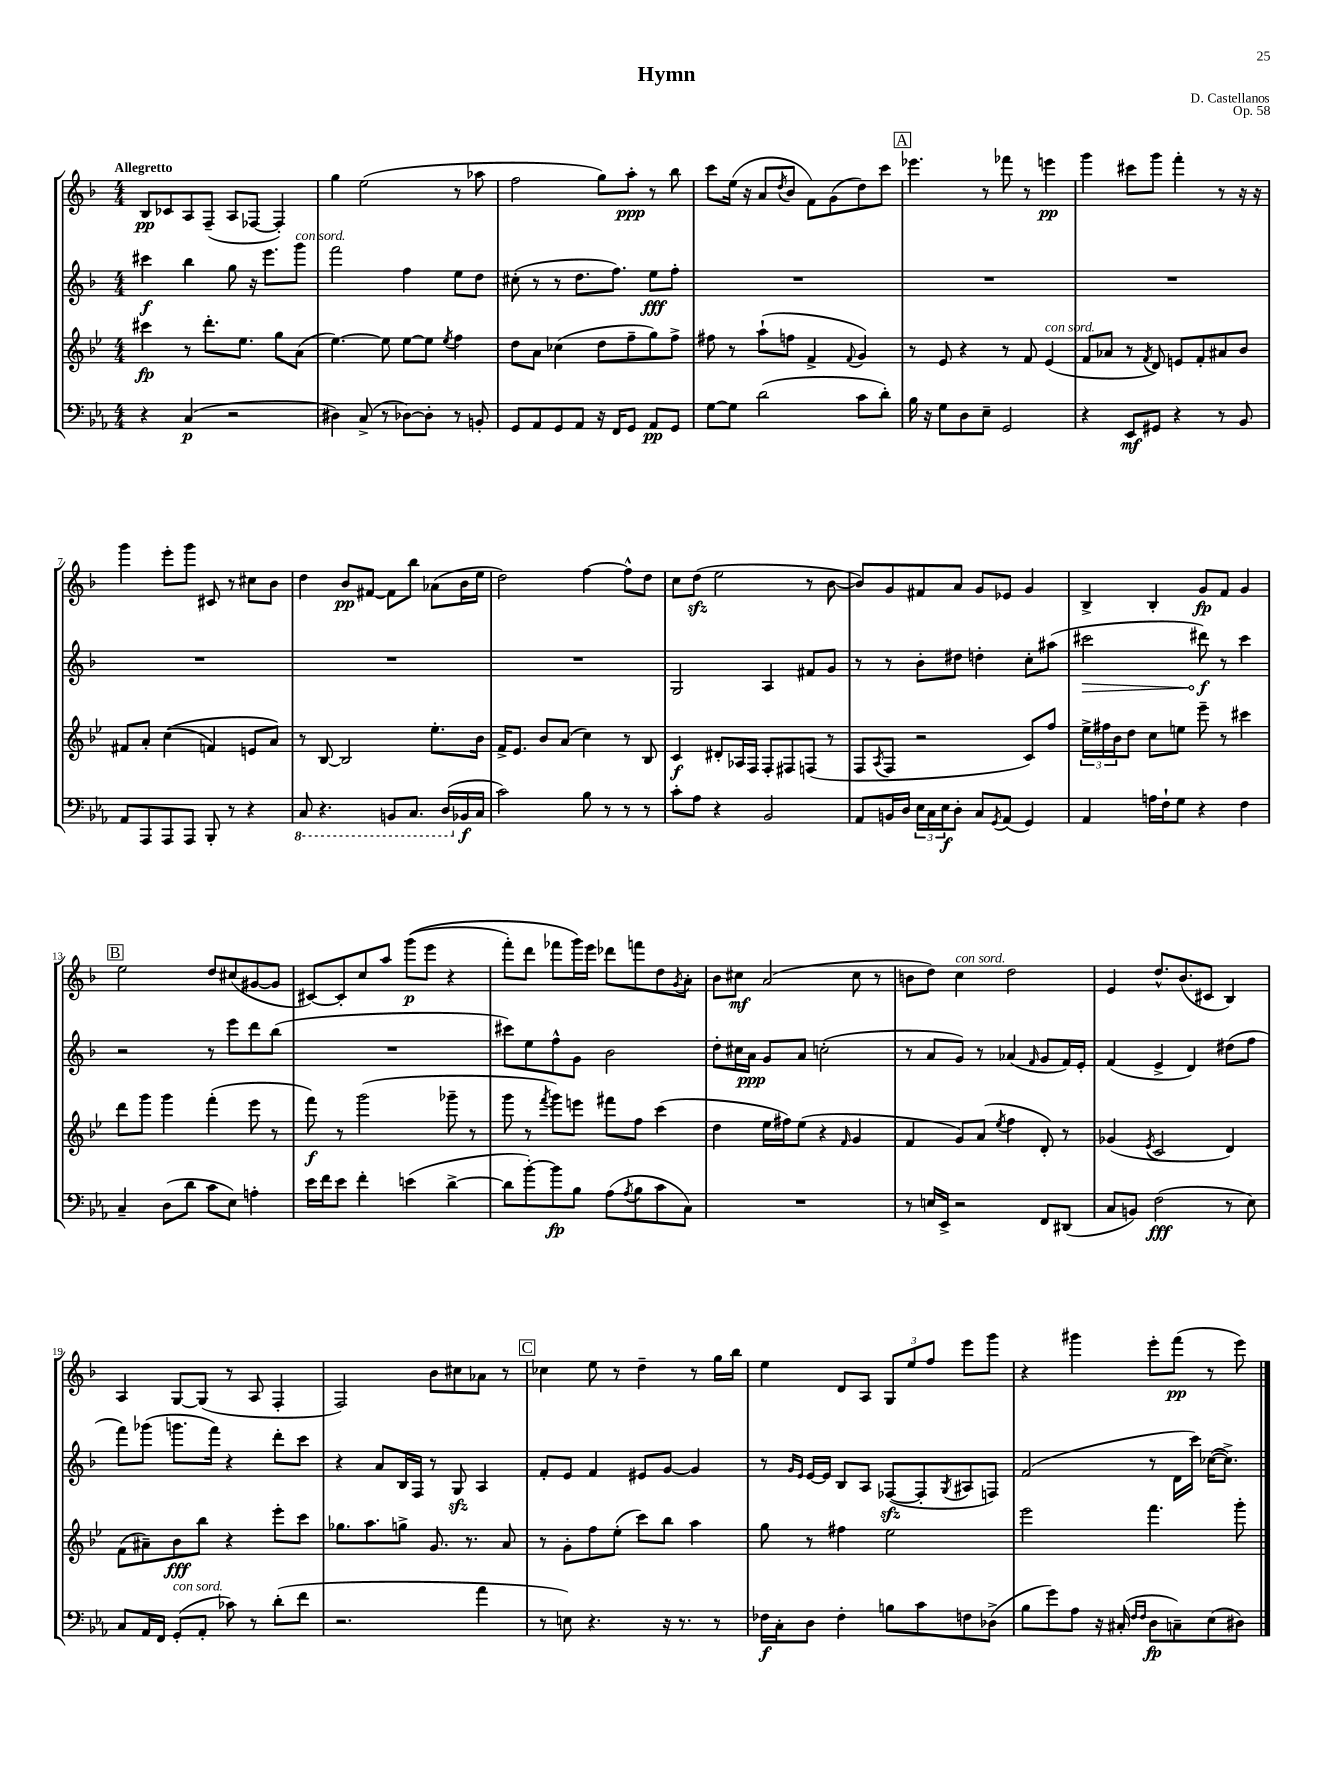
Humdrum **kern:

**kern	**kern	**kern	**kern
*staff4	*staff3	*staff2	*staff1
*clefF4	*clefG2	*clefG2	*clefG2
*k[b-e-a-]	*k[b-e-]	*k[b-]	*k[b-]
*M4/4	*M4/4	*M4/4	*M4/4
4r	4ccc#\	4ccc#\	8B-/L
.	.	.	8c-/
(4C/	8r	4bb-\	8A/
.	8.ddd'\L	.	(8F~/J
2r	.	8gg\	8A/L
.	8.ee-\J	.	.
.	.	16r	[8F-/J
.	.	8.eee\L	.
.	8gg\L	.	4F-'/])
.	(8a\J	8ggg\J	.
=	=	=	=
4D#\)	[4.ee-\)	2fff\	4gg\
(8C^/	.	.	(2ee\
8r	8ee-\]	.	.
[8D-\L)	[8ee-\L	4ff\	.
8D-'\]J	8ee-\]J	.	.
.	8qee-/	.	.
8r	4ff\	8ee\L	8r
8BB'/	.	8dd\J	8aa-\
=	=	=	=
8GG/L	8dd\L	(8cc#'\	2ff\
8AA-/	8a\J	8r	.
8GG/	(4cc-\	8r	.
8AA-/J	.	8.dd\L	.
16r	8dd\L	.	8gg\L)
16FF/LK	.	8.ff\J)	.
8GG/J	8ff~\	.	8aa'\J
8AA-/L	8gg\)	8ee\L	8r
8GG/J	8ff^\J	8ff'\J	8bb-\
=	=	=	=
[8G\L	8ff#\	1r	8ccc\L
8G\]J	8r	.	(16ee\Jk
.	.	.	16r
(2d\	(8aa`\L	.	8a/L
.	.	.	8qdd/
.	8ff\J	.	8b-/J
.	4f^/	.	8f\L)
.	.	.	(8g\
.	8qqf/	.	.
8c\L	4g/)	.	8dd\)
8d'\J)	.	.	8ccc\J
=	=	=	=
16B-\	8r	1r	4.eee-\
16r	.	.	.
8G\L	8e-/	.	.
8D\	4r	.	.
8E-~\J	.	.	8r
2GG/	8r	.	8fff-\
.	8f/	.	8r
.	(4e-/	.	4eee\
=	=	=	=
4r	8f/L	1r	4ggg\
.	8a-/J	.	.
8EE-/L	8r	.	8ccc#\L
.	8qf/	.	.
8GG#/J	8d/)	.	8ggg\J
4r	8e/L	.	4fff'\
.	8f'/	.	.
8r	8a#/	.	8r
8BB-/	8b-/J	.	16r
.	.	.	16r
=	=	=	=
8AA-/L	8f#/L	1r	4ggg\
8AAA-/	8a'/J	.	.
8AAA-/	&((4cc\	.	8eee'\L
8AAA-/J	.	.	8ggg\J
8BBB-'/	4f/)	.	8c#/
8r	.	.	8r
4r	8e/L	.	8cc#\L
.	8a/J&)	.	8b-\J
=	=	=	=
8CC/	8r	1r	4dd\
4.r	[8B-/	.	.
.	2B-/]	.	8b-/L
.	.	.	[8f#/J
8BBB/L	.	.	8f#\]L
8.CC/J	.	.	8bb-\J
.	8.ee-'\L	.	(8a-\L
(16DD/LL	.	.	.
16BB-/	.	.	16b-\L
16C/JJ	16b-\Jk	.	16ee\JJ
=	=	=	=
2c\)	16f^/LK	1r	2dd\)
.	8.e-/J	.	.
.	8b-/L	.	.
.	(8a/J	.	.
8B-\	4cc\)	.	[4ff\
8r	.	.	.
8r	8r	.	8ff^^\]L
8r	8B-/	.	8dd\J
=	=	=	=
8c'\L	4c/	2G/	8cc\L
8A-\J	.	.	(8dd\J
4r	8d#'/L	.	2ee\
.	16A-/L	.	.
.	16F/JJ	.	.
2BB-/	8F'/L	4A/	.
.	8F#/	.	.
.	(8F/J	8f#/L	8r
.	8r	8g/J	[8b-\
=	=	=	=
8AA-/L	8F/L	8r	8b-/]L)
.	8qA/	.	.
16BB/L	8F/J	8r	8g/
16D/JJ	.	.	.
24E-\LL	2r	8b-'\L	8f#/
24C\	.	.	.
24E-\J	.	.	.
8D'\J	.	8dd#\J	8a/J
8C/L	.	4dd'\	8g/L
8qGG/	.	.	.
(8AA-/J	.	.	8e-/J
4GG/)	8c/L)	8cc'\L	4g/
.	8ff/J	(8aa#\J	.
=	=	=	=
4AA-/	24ee-^\LL	2ccc#\	4B-^/
.	24ff#\	.	.
.	24b-\J	.	.
.	8dd\J	.	.
16A\LL	8cc\L	.	4B-'/
16F`\J	.	.	.
8G\J	8ee\J	.	.
4r	8eee-~\	8ddd#\)	8g/L
.	8r	8r	8f/J
4F\	4ccc#\	4ccc#\	4g/
=	=	=	=
4C~/	8ddd\L	2r	2ee\
.	8ggg\J	.	.
(8D\L	4ggg\	.	.
8d\J	.	.	.
8c\L	(4fff'\	8r	8dd/L
8E-\J)	.	8eee\L	(8cc#/
4A'\	8eee-\	8ddd\	[8g#/
.	8r	(8bb-\J	8g#/]J
=	=	=	=
16e-\LL	8fff\)	1r	[8c#/L)
16f\J	.	.	.
8e-\J	8r	.	8c#'/]
4f'\	(2ggg\	.	8cc/
.	.	.	8aa/J
(4e\	.	.	&((8ggg\L
.	.	.	8eee\J
[4d^\	8ggg-~\	.	4r
.	8r	.	.
=	=	=	=
8d\]L	8ggg\	8ccc#\L)	8fff'\L)
[8b-'\)	8r	8ee\	8ddd\J
.	8qfff/	.	.
8b-\]	8ggg\L)	8ff^^\	8fff-\L
8B-\J	8eee\J	8g\J	16ggg\L&)
.	.	.	16eee\JJ
(8A-\L	8fff#\L	2b-\	8ddd-\L
8qA-/	.	.	.
8B-\	8ff\J	.	8fff\
8c\	(4ccc\	.	8dd\
.	.	.	8qg/
8C\J)	.	.	8a'\J
=	=	=	=
1r	4dd\	8dd'\L	8b-\L
.	.	16cc#\L	8cc#\J
.	.	16a\JJ	.
.	16ee-\LL	8g/L	(2a/
.	16ff#\J)	.	.
.	(8ee-\J	8a/J	.
.	4r	(2cc'\	.
.	16qqf/	.	.
.	4g/	.	8cc#\
.	.	.	8r
=	=	=	=
8r	4f/	8r	8b\L
16E/LL	.	8a/L	8dd\J)
16EE-^/JJ	.	.	.
2r	8g/L)	8g/J)	4cc\
.	(8a/J	8r	.
.	8qee-/	.	.
.	4ff\	(4a-/	2dd\
.	.	16qqf/	.
8FF/L	8d'/)	8g/L	.
(8DD#/J	8r	16f/L)	.
.	.	16e'/JJ	.
=	=	=	=
8C/L	(4g-/	(4f/	4e/
8BB/J)	.	.	.
.	8qe-/	.	.
(2F\	2c/	4e^/	8.dd^^/L
.	.	.	(8.b-/
.	.	4d/)	.
.	.	.	8c#/J
8r	4d/)	(8dd#\L	4B-/)
8E-\)	.	8ff\J	.
=	=	=	=
8C/L	(8f\L	8fff\L)	4A/
16AA-/L	8a#~\)	(8ggg-\J	.
16FF/JJ	.	.	.
(8GG'/L	8b-\	8.ggg\L	[8G/L
8AA-'/J	8bb-\J	.	(8G/]J
.	.	16fff\Jk)	.
8c-\)	4r	4r	8r
8r	.	.	8A/
(8d'\L	8eee-'\L	8ddd'\L	4F'/
8f\J	8ccc\J	8ccc\J	.
=	=	=	=
2.r	8.gg-\L	4r	2F/)
.	8.aa\	.	.
.	.	8a/L	.
.	8gg^\J	16B-/L	.
.	.	16F/JJ	.
.	8.g/	8r	8b-\L
.	.	8G/	8cc#\
.	8.r	.	.
4a-\	.	4A/	8a-\J
.	8a/	.	8r
=	=	=	=
8r	8r	8f'/L	4cc-\
8E\)	8g'\L	8e/J	.
4.r	8ff\	4f/	8ee\
.	(8ee-'\J	.	8r
.	8ccc\L)	8e#/L	4dd~\
16r	8bb-\J	[8g/J	.
8.r	.	.	.
.	4aa\	4g/]	8r
8r	.	.	16gg\LL
.	.	.	16bb-\JJ
=	=	=	=
16F-\LL	8gg\	8r	4ee\
16C'\J	.	.	.
.	.	16qqg/LL	.
.	.	16qqe/JJ	.
8D\J	8r	[16e/LL	.
.	.	16e/]JJ	.
4F-'\	4ff#\	8B-/L	8d/L
.	.	8A/J	8A/J
8B\L	2ee-\	([8F-/L	12G/L
.	.	.	12ee/
8c\	.	8F-'/]	.
.	.	.	12ff/J
.	.	8qG/	.
8F\	.	8A#/	8eee\L
(8D-^\J	.	8F/J)	8ggg\J
=	=	=	=
8B-\L	2eee-\	(2f/	4r
8g\)	.	.	.
8A-\J	.	.	4ggg#\
16r	.	.	.
(16C#'/	.	.	.
16qqF/LL	.	.	.
16qqF/JJ	.	.	.
8D\L	4.fff\	8r	8eee'\L
8C~\)	.	16d\LL	(8fff\J
.	.	16ccc\JJ)	.
(8E-\	.	([16cc-\LK	8r
.	.	8.cc-^\]J)	.
8D#\J)	8ggg'\	.	8eee\)
==	==	==	==
*-	*-	*-	*-
